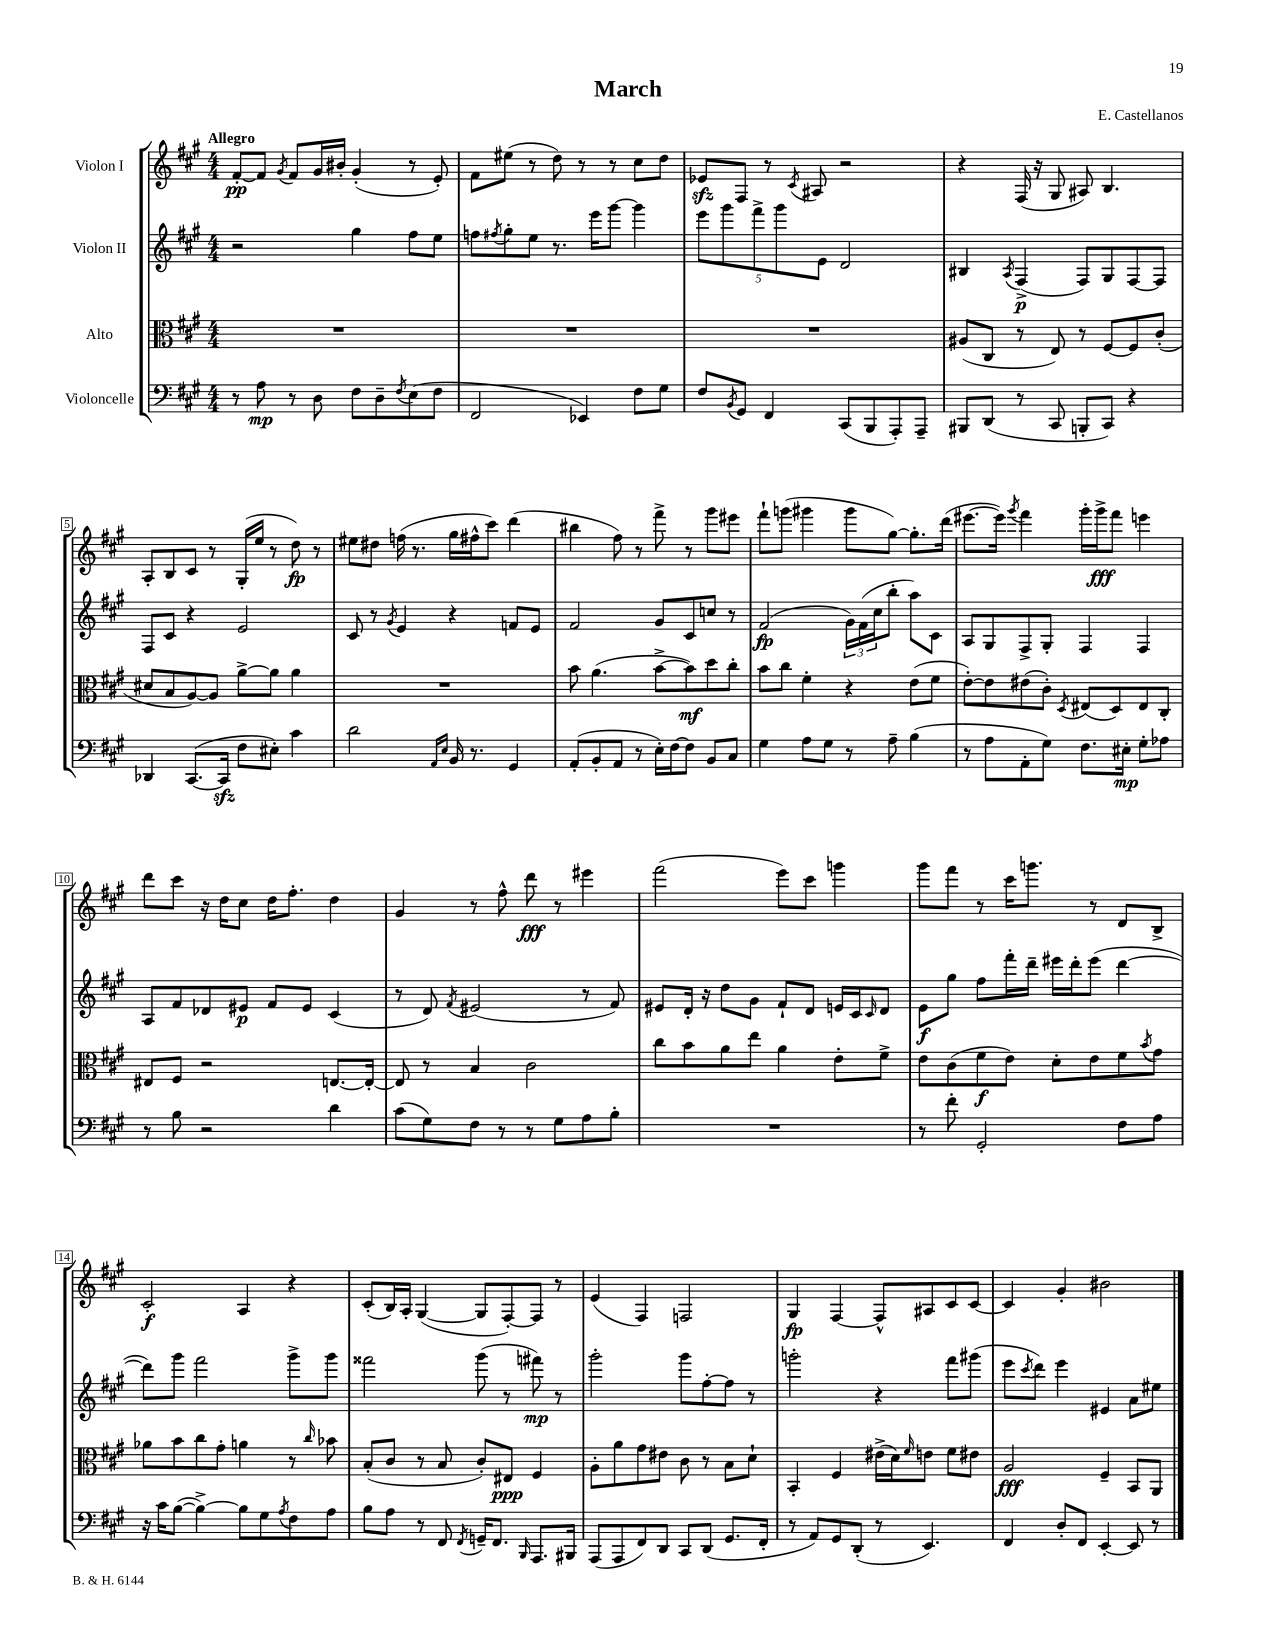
\header { title = "March" composer = "E. Castellanos" }
<<
\new StaffGroup <<
\new Staff = "s0" \with { instrumentName = "Violon I" } {
    \clef treble \key a \major \numericTimeSignature \time 4/4 \tempo "Allegro"
    fis'8~-.\pp fis'8 \acciaccatura { gis'8 } fis'8 gis'16 bis'16-. gis'4-.( r8 e'8-.) |
    fis'8 eis''8( r8 d''8) r8 r8 cis''8 d''8 |
    ees'8\sfz fis8 r8 \acciaccatura { cis'8 } ais8 r2 |
    r4 fis16( r16 gis8 ais8) b4. |
    a8-. b8 cis'8 r8 gis16-.( e''16 r8 d''8\fp) r8 |
    eis''8 dis''8 f''16( r8. gis''16 fis''16-^ cis'''8) d'''4( |
    bis''4 fis''8) r8 fis'''8-> r8 gis'''8 eis'''8 |
    fis'''8-! g'''8( gis'''4 gis'''8 gis''8~) gis''8.-. d'''16( |
    eis'''8.~ eis'''16) \acciaccatura { gis'''8 } fis'''4 gis'''16-. gis'''16->\fff fis'''8 e'''4 |
    d'''8 cis'''8 r16 d''16 cis''8 d''16 fis''8.-. d''4 |
    gis'4 r8 fis''8-^ d'''8\fff r8 eis'''4 |
    fis'''2( e'''8) cis'''8 g'''4 |
    gis'''8 fis'''8 r8 cis'''16 g'''8. r8 d'8 b8-> |
    cis'2-.\f a4 r4 |
    cis'8-.( b16) a16-. gis4~( gis8 fis8~-.) fis8 r8 |
    e'4( fis4) f2 |
    gis4\fp fis4~ fis8-^ ais8 cis'8 cis'8~ |
    cis'4 gis'4-. bis'2 \bar "|." |
}
\new Staff = "s1" \with { instrumentName = "Violon II" } {
    \clef treble \key a \major \numericTimeSignature \time 4/4
    r2 gis''4 fis''8 e''8 |
    f''8 \acciaccatura { fis''8 } gis''8-. e''8 r8. e'''16 gis'''8~ gis'''4 |
    \tuplet 5/4 { e'''8 gis'''8 fis'''8-> gis'''8 e'8 } d'2 |
    bis4 \acciaccatura { a8 } fis4->\p( fis8) gis8 fis8~ fis8 |
    fis8 cis'8 r4 e'2 |
    cis'8 r8 \acciaccatura { gis'8 } e'4 r4 f'8 e'8 |
    fis'2 gis'8 cis'8 c''8 r8 |
    fis'2\fp( \tuplet 3/2 { gis'16) fis'16( cis''16 } b''8-. a''8) cis'8 |
    a8 gis8 fis8-> gis8-. fis4 fis4 |
    a8 fis'8 des'8 eis'8\p fis'8 eis'8 cis'4( |
    r8 d'8) \acciaccatura { fis'8 } eis'2( r8 fis'8) |
    eis'8 d'16-. r16 d''8 gis'8 fis'8-! d'8 e'16 cis'16 \grace { cis'16 } d'8 |
    e'8\f gis''8 fis''8 fis'''16-. d'''16-- eis'''16 d'''16-. eis'''8( d'''4~ |
    d'''8) gis'''8 fis'''2 gis'''8-> gis'''8 |
    fisis'''2 gis'''8( r8 fis'''8\mp) r8 |
    gis'''2-. gis'''8 fis''8~-. fis''8 r8 |
    g'''2-. r4 fis'''8 gis'''8( |
    e'''8 \acciaccatura { cis'''8 } d'''8) e'''4 eis'4 a'8 eis''8 \bar "|." |
}
\new Staff = "s2" \with { instrumentName = "Alto" } {
    \clef alto \key a \major \numericTimeSignature \time 4/4
    R1 |
    R1 |
    R1 |
    ais8( cis8 r8 e8) r8 fis8~ fis8 cis'8-.( |
    dis'8 b8 a8~) a8 a'8~-> a'8 a'4 |
    R1 |
    b'8 a'4.( b'8~-> b'8\mf) d''8 cis''8-. |
    b'8 cis''8 fis'4-. r4 e'8( fis'8 |
    e'8~-.) e'8 eis'8( cis'8-.) \acciaccatura { d8 } eis8( d8) eis8 cis8-. |
    eis8 fis8 r2 e8.~ e16~-. |
    e8 r8 b4 cis'2 |
    cis''8 b'8 a'8 e''8 a'4 e'8-. fis'8-> |
    e'8 cis'8( fis'8\f e'8) d'8-. e'8 fis'8 \acciaccatura { b'8 } gis'8 |
    aes'8 b'8 cis''8 gis'8-. a'4 r8 \grace { cis''16 } bes'8 |
    b8-.( cis'8 r8 b8 cis'8-.) eis8\ppp fis4 |
    a8-. a'8 gis'8 eis'8 cis'8 r8 b8 d'8-! |
    b,4-. fis4 eis'16->( d'16) \grace { fis'16 } e'8 fis'8 eis'8 |
    a2\fff fis4-- b,8 a,8 \bar "|." |
}
\new Staff = "s3" \with { instrumentName = "Violoncelle" } {
    \clef bass \key a \major \numericTimeSignature \time 4/4
    r8 a8\mp r8 d8 fis8 d8-- \acciaccatura { fis8 } e8( fis8 |
    fis,2 ees,4) fis8 gis8 |
    fis8 \acciaccatura { b,8 } gis,8 fis,4 cis,8( b,,8 a,,8-.) a,,8-- |
    bis,,8 d,8( r8 cis,8 b,,8-. cis,8) r4 |
    des,4 cis,8.~( cis,16\sfz fis8 eis8-.) cis'4 |
    d'2 \grace { a,16 e16 } b,16 r8. gis,4 |
    a,8-.( b,8-. a,8 r8 e16-.) fis16~ fis8 b,8 cis8 |
    gis4 a8 gis8 r8 a8-- b4( |
    r8 a8 a,8-. gis8) fis8. eis16-.\mp gis8-. aes8 |
    r8 b8 r2 d'4 |
    cis'8( gis8) fis8 r8 r8 gis8 a8 b8-. |
    R1 |
    r8 fis'8-. gis,2-. fis8 a8 |
    r16 cis'16 b8~( b4~->) b8 gis8 \acciaccatura { a8 } fis8 a8 |
    b8 a8 r8 fis,8 \acciaccatura { fis,8 } g,16-- fis,8. \grace { b,,16 } a,,8. bis,,16 |
    a,,8( a,,8 fis,8) d,8 cis,8 d,8( gis,8. fis,16-. |
    r8 a,8) gis,8 d,8-.( r8 e,4.) |
    fis,4 d8-. fis,8 e,4~-. e,8 r8 \bar "|." |
}
>>
>>
\layout { \context { \Score \override BarNumber.stencil = #(make-stencil-boxer 0.1 0.3 ly:text-interface::print) } }
